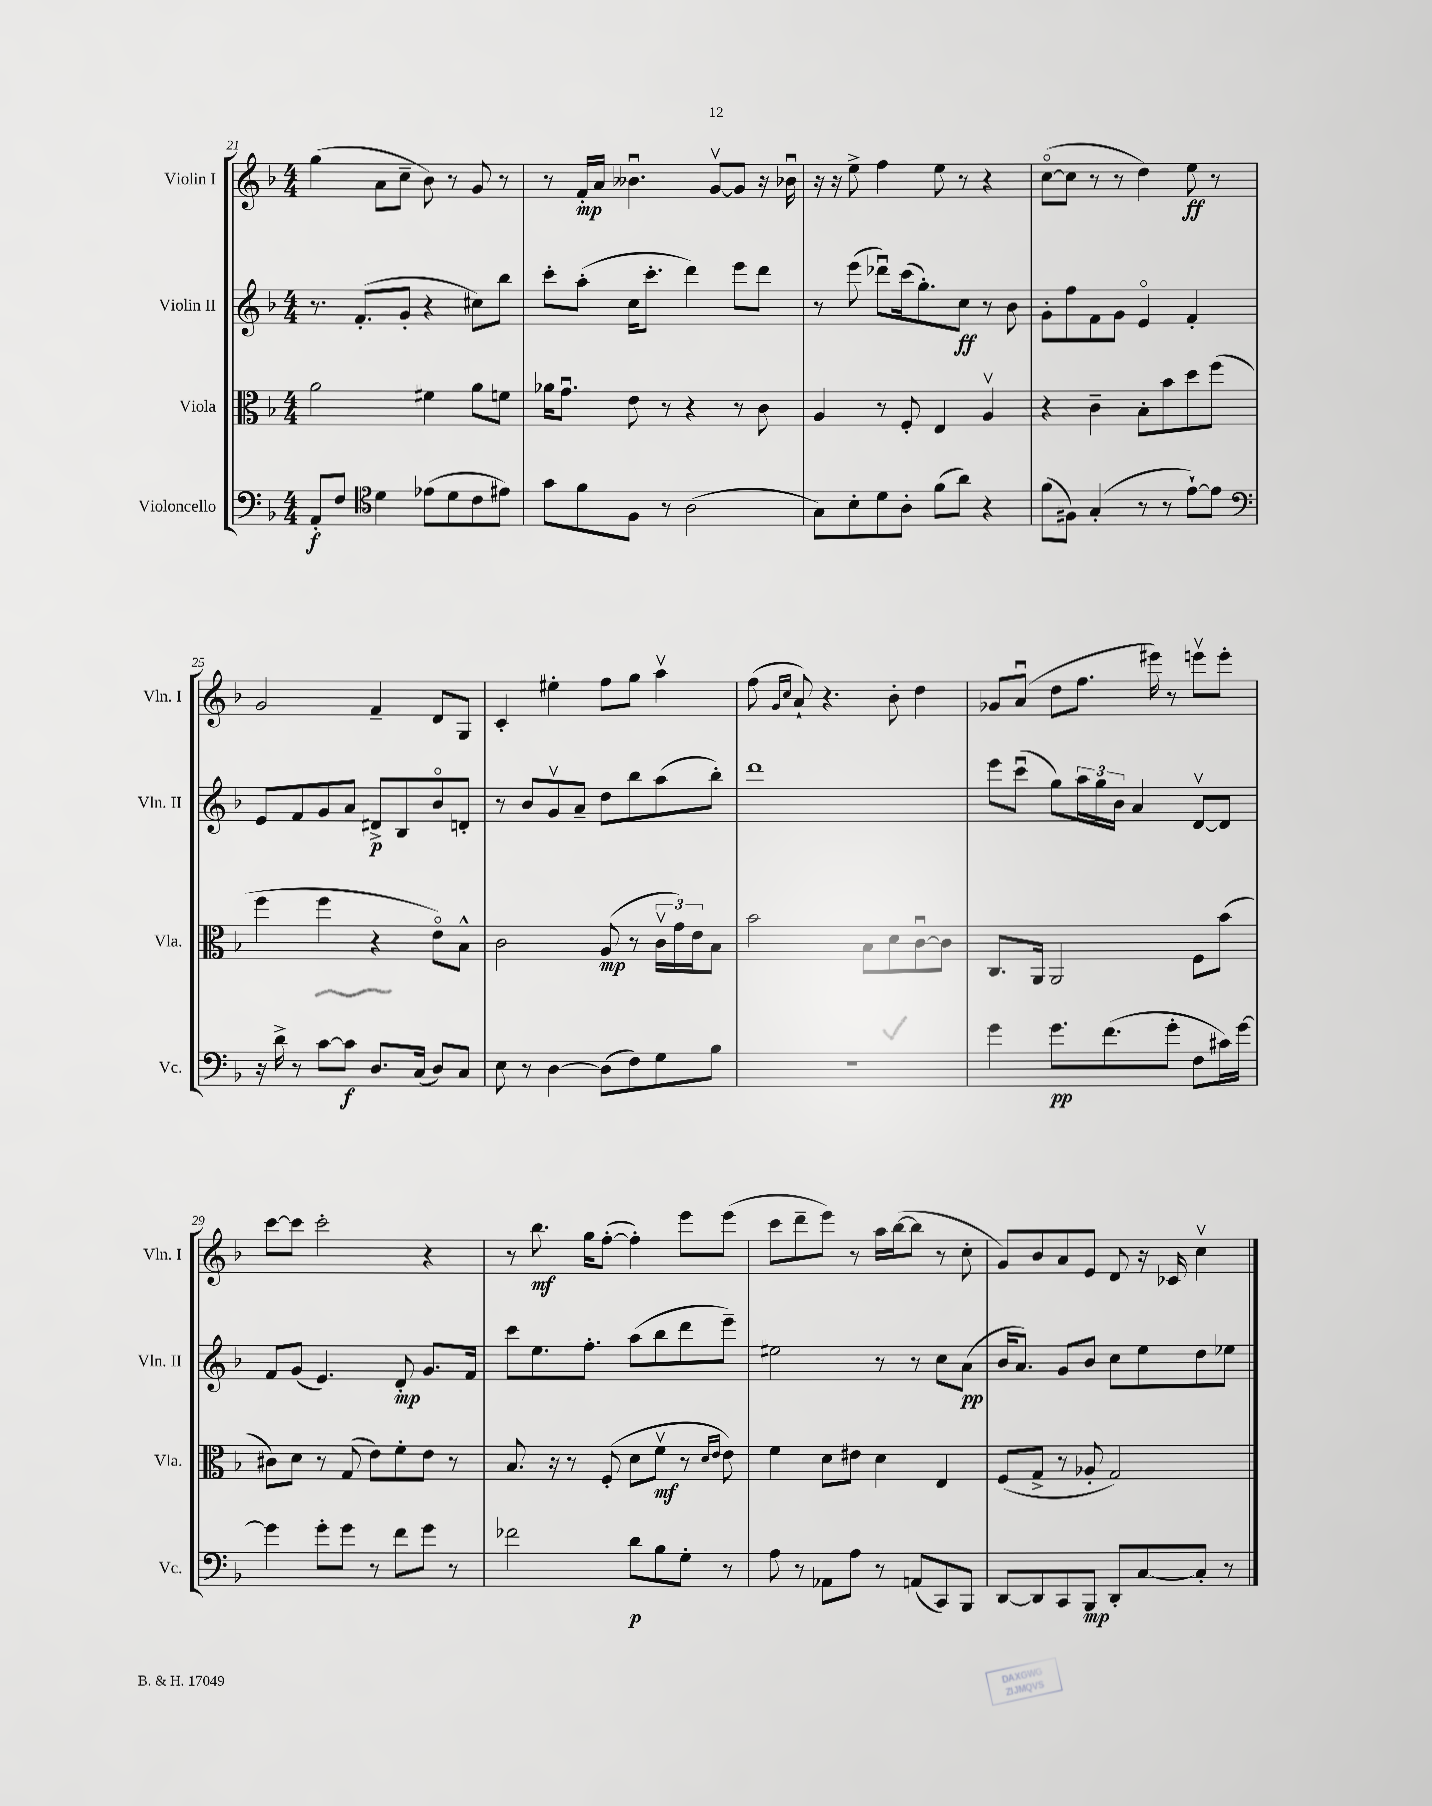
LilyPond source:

<<
\new StaffGroup <<
\new Staff = "s0" \with { instrumentName = "Violin I" shortInstrumentName = "Vln. I" } {
    \clef treble \key f \major \numericTimeSignature \time 4/4
    g''4( a'8 c''8-- bes'8) r8 g'8 r8 |
    r8 f'16-.\mp a'16 beses'4.\downbow g'8~\upbow g'8 r16 bes'16\downbow |
    r16 r16 e''8-> f''4 e''8 r8 r4 |
    c''8~\flageolet( c''8 r8 r8 d''4) e''8\ff r8 |
    g'2 f'4-- d'8 g8 |
    c'4-. eis''4-. f''8 g''8 a''4\upbow |
    f''8( \grace { g'16 c''16 } a'8-!) r4. bes'8-. d''4 |
    ges'8 a'8\downbow( d''8 f''8. eis'''16) r8 e'''8\upbow e'''8-. |
    c'''8~ c'''8 c'''2-. r4 |
    r8 bes''8.\mf g''16 f''8~-.( f''4-.) e'''8 e'''8( |
    c'''8 d'''8-- e'''8) r8 a''16 bes''16~( bes''8 r8 c''8-. |
    g'8) bes'8 a'8 e'8 d'8 r16 ces'16 c''4\upbow \bar "|." |
}
\new Staff = "s1" \with { instrumentName = "Violin II" shortInstrumentName = "Vln. II" } {
    \clef treble \key f \major \numericTimeSignature \time 4/4
    r8. f'8.-.( g'8-. r4 cis''8) bes''8 |
    c'''8-. a''8-.( c''16 c'''8.-. d'''4) e'''8 d'''8 |
    r8 e'''8( des'''8\downbow) c'''16( g''8.-.) c''8\ff r8 bes'8 |
    g'8-. f''8 f'8 g'8 e'4\flageolet f'4-. |
    e'8 f'8 g'8 a'8 dis'8->\p bes8 bes'8\flageolet d'8-. |
    r8 bes'8 g'8\upbow a'8-- d''8 bes''8 a''8( bes''8-.) |
    d'''1 |
    e'''8 c'''8\downbow( g''8) \tuplet 3/2 { a''16 g''16 bes'16 } a'4 d'8~\upbow d'8 |
    f'8 g'8( e'4.) d'8-.\mp g'8. f'16 |
    c'''8 e''8. f''8.-. a''8( bes''8 d'''8 e'''8--) |
    eis''2 r8 r8 c''8 a'8\pp( |
    bes'16 a'8.) g'8 bes'8 c''8 e''8 d''8 ees''8 \bar "|." |
}
\new Staff = "s2" \with { instrumentName = "Viola" shortInstrumentName = "Vla." } {
    \clef alto \key f \major \numericTimeSignature \time 4/4
    a'2 fis'4 a'8 f'8 |
    aes'16 g'8.\downbow e'8 r8 r4 r8 c'8 |
    a4 r8 f8-. e4 a4\upbow |
    r4 c'4-- bes8-. bes'8 d''8 f''8( |
    f''4 f''4 r4 e'8\flageolet) bes8-^ |
    c'2 a8\mp( r8 \tuplet 3/2 { c'16\upbow g'16) e'16 } bes8 |
    bes'2 bes8 d'8 c'8~\downbow c'8 |
    c8. a,16 a,2 f8 bes'8( |
    cis'8) d'8 r8 g8( e'8) f'8-. e'8 r8 |
    bes8. r16 r8 f8-.( d'8 f'8\upbow\mf r8 \grace { d'16 e'16 } e'8) |
    f'4 d'8 eis'8 d'4 e4 |
    f8( g8-> r8 aes8-. g2) \bar "|." |
}
\new Staff = "s3" \with { instrumentName = "Violoncello" shortInstrumentName = "Vc." } {
    \clef bass \key f \major \numericTimeSignature \time 4/4
    a,8-.\f f8 \clef tenor d'4 ees'8( d'8 c'8 eis'8) |
    g'8 f'8 f8 r8 a2( |
    g8) bes8-. d'8 a8-. f'8( a'8) r4 |
    f'8( fis8) g4-.( r8 r8 e'8~-!) e'8 |
    \clef bass r16 d'16-> r8 c'8~ c'8\f d8. c16( d8) c8 |
    e8 r8 d4~ d8( f8) g8 bes8 |
    R1 |
    g'4 g'8.\pp f'8.( g'8-. f8 cis'16) g'16~ |
    g'4 g'8-. g'8 r8 f'8 g'8 r8 |
    fes'2 d'8\p bes8 g8-. r8 |
    a8 r8 aes,8 a8 r8 a,8( c,8) bes,,8 |
    d,8~ d,8 c,8 bes,,8\mp d,8-. c8~ c8-. r8 \bar "|." |
}
>>
>>
\layout { \context { \Score currentBarNumber = #21 } }
